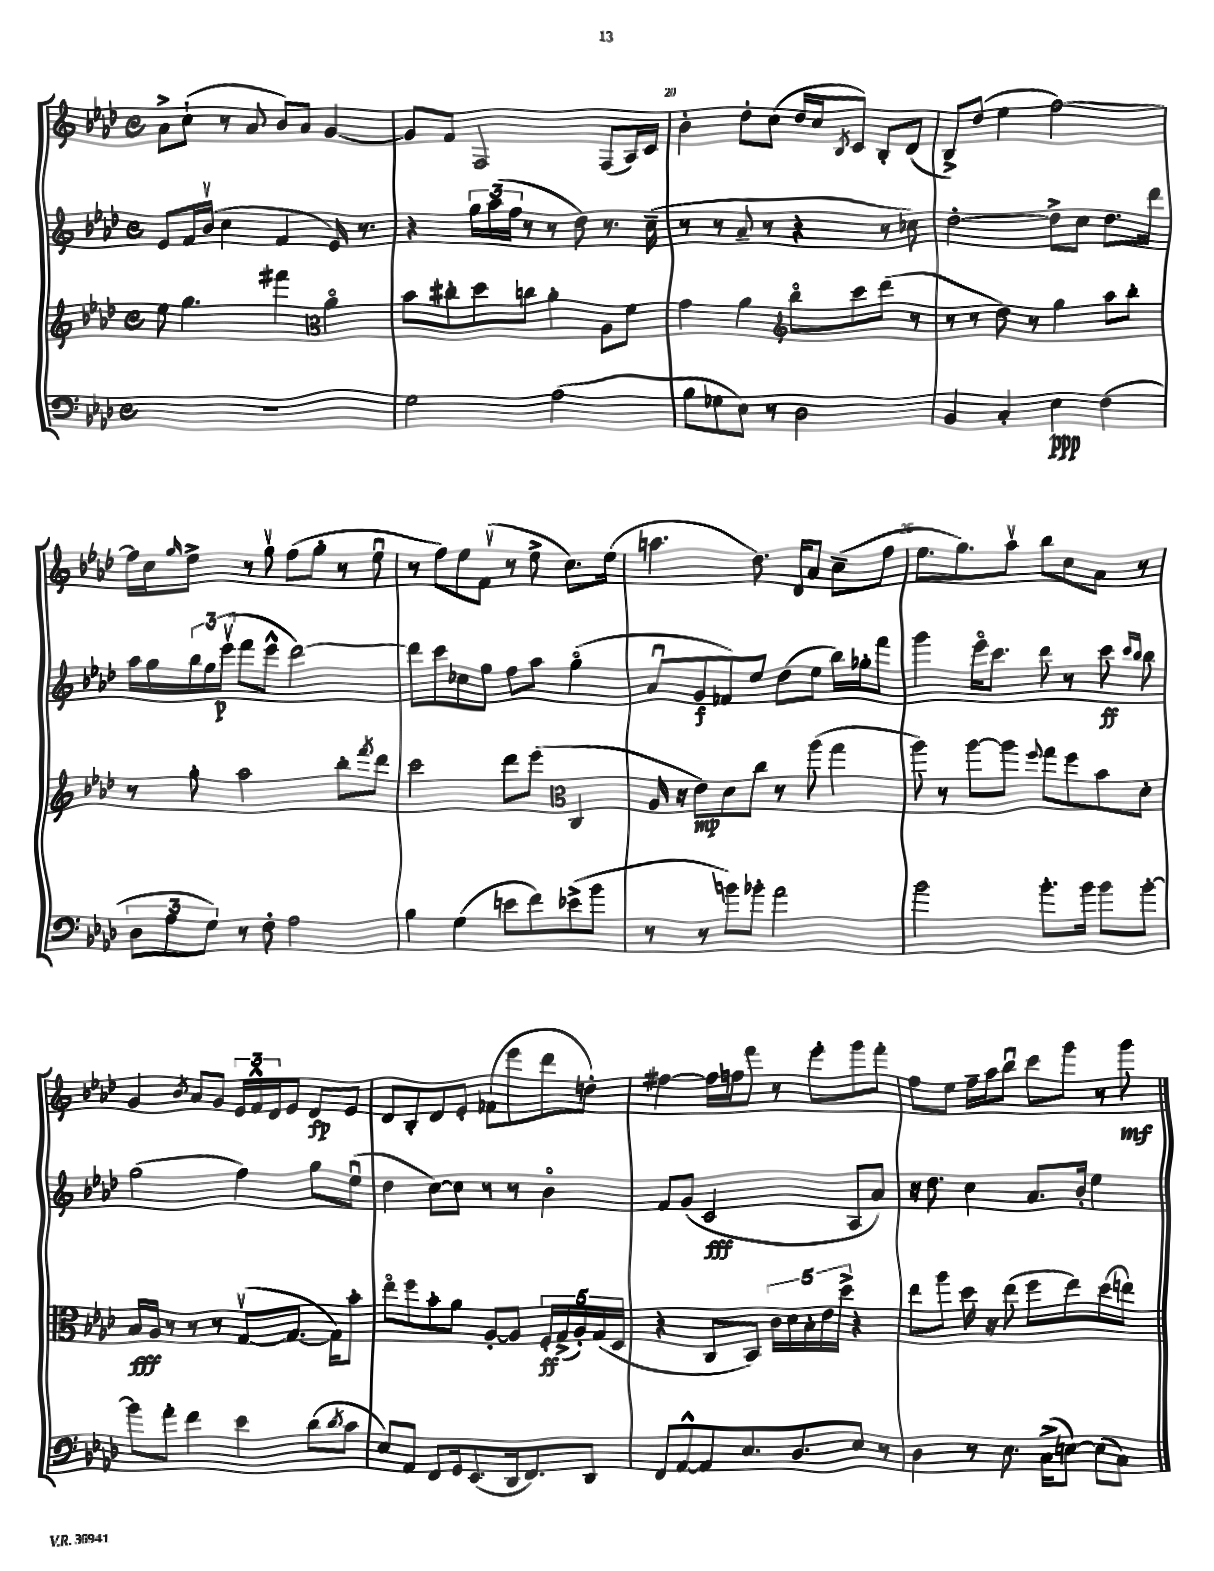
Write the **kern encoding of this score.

**kern	**dynam	**kern	**dynam	**kern	**dynam	**kern	**dynam
*part4	*part4	*part3	*part3	*part2	*part2	*part1	*part1
*staff4	*staff4	*staff3	*staff3	*staff2	*staff2	*staff1	*staff1
*clefF4	*	*clefG2	*	*clefG2	*	*clefG2	*
*k[b-e-a-d-]	*	*k[b-e-a-d-]	*	*k[b-e-a-d-]	*	*k[b-e-a-d-]	*
*M4/4	*	*M4/4	*	*M4/4	*	*M4/4	*
*met(c)	*	*met(c)	*	*met(c)	*	*met(c)	*
=18	=18	=18	=18	=18	=18	=18	=18
1r	.	8ee-\	.	8e-/L	.	8a-^\L	.
.	.	4.gg\	.	16f/L	.	(8cc`\J	.
.	.	.	.	(16b-v/JJ	.	.	.
.	.	.	.	4cc\	.	8r	.
.	.	.	.	.	.	8a-/	.
.	.	4fff#X\	.	4f/	.	8b-/L)	.
.	.	.	.	.	.	8a-/J	.
*	*	*clefC3	*	*	*	*	*
.	.	4a-\	.	16e-/)	.	[4g/	.
.	.	.	.	8.r	.	.	.
=19	=19	=19	=19	=19	=19	=19	=19
2G\	.	8b-\L	.	4r	.	8g/L]	.
.	.	8cc#X'\	.	.	.	8f/J	.
.	.	8dd-\	.	24gg\LL	.	2F/	.
.	.	.	.	(24aa-\	.	.	.
.	.	.	.	24ff\JJ	.	.	.
.	.	8ccn\J	.	8r	.	.	.
(2A-\	.	4a-'\	.	8r	.	.	.
.	.	.	.	8dd-\)	.	.	.
.	.	8A-\L	.	8.r	.	(8F/L	.
.	.	8f\J	.	.	.	16A-/L)	.
.	.	.	.	(16cc~\	.	16c/JJ	.
=20	=20	=20	=20	=20	=20	=20	=20
8B-\L	.	4g\	.	8r	.	4b-'\	.
8G-X\	.	.	.	8r	.	.	.
8E-\J)	.	4a-\	.	8a-~/	.	8dd-'\L	.
8r	.	.	.	8r	.	(8cc\J	.
*	*	*clefG2	*	*	*	*	*
2D-\	.	8bb-\L	.	4r	.	16dd-/LL	.
.	.	.	.	.	.	16cc/J	.
.	.	.	.	.	.	8qB-/	.
.	.	8ccc\	.	.	.	8c/J)	.
.	.	(8ddd-\J	.	8r	.	8B-'/L	.
.	.	8r	.	8cc-X\)	.	(8d-/J	.
=21	=21	=21	=21	=21	=21	=21	=21
4BB-/	.	8r	.	[2dd-'\	.	8B-^/L)	.
.	.	8r	.	.	.	(8dd-/J	.
4C'/	.	8dd-\)	.	.	.	4ee-\	.
.	.	8r	.	.	.	.	.
4E-\	ppp	4gg\	.	8dd-^\L]	.	[2ff\)	.
.	.	.	.	8cc\J	.	.	.
(4F\	.	8aa-\L	.	8.dd-\L	.	.	.
.	.	8bb-'\J	.	.	.	.	.
.	.	.	.	16ddd-\Jk	.	.	.
!!LO:LB:g=z
=22	=22	=22	=22	=22	=22	=22	=22
12D-\L	.	8r	.	16aa-\LL	.	16ff\LL]	.
.	.	.	.	16gg\	.	16cc\J	.
12A-\	.	.	.	.	.	.	.
.	.	.	.	.	.	16qqgg/	.
.	.	8gg'\	.	24bb-\	.	8ee-^\J	.
12G\J)	.	.	.	24gg\	.	.	.
.	.	.	.	(24eee-v\JJ	p	.	.
8r	.	2aa-\	.	8fff\L	.	8r	.
8F'\	.	.	.	8eee-^^\J	.	8ggv\	.
2A-\	.	.	.	[2ddd-\)	.	(8ff\L	.
.	.	.	.	.	.	8gg'\J	.
.	.	8bb-'\L	.	.	.	8r	.
.	.	8qfff/	.	.	.	.	.
.	.	8ddd-\J	.	.	.	8ee-u\	.
=23	=23	=23	=23	=23	=23	=23	=23
4B-\	.	2ccc\	.	8ddd-\L]	.	8r	.
.	.	.	.	8ccc\	.	8ff\L)	.
(4G\	.	.	.	8cc-X\	.	8ee-\	.
.	.	.	.	8gg\J	.	(8fv\J	.
8en\L	.	8ddd-\L	.	8ff\L	.	8r	.
8f\)	.	(8eee-\J	.	8aa-\J	.	8ee-^\	.
*	*	*clefC3	*	*	*	*	*
(8e-X^\	.	4C/	.	(4gg\	.	8.cc\L)	.
8b-\J	.	.	.	.	.	.	.
.	.	.	.	.	.	(16ee-\Jk	.
=24	=24	=24	=24	=24	=24	=24	=24
8r	.	16A-/	.	8a-u/L	.	4.aan\	.
.	.	16r	.	.	.	.	.
8r	.	8e-\L)	mp	8g/	f	.	.
8bn\L)	.	8d-\	.	8f-X/)	.	.	.
8b-X'\J	.	8cc\J	.	8ee-/J	.	8.dd-\)	.
2a-\	.	8r	.	(8dd-\L	.	.	.
.	.	.	.	.	.	16d-/KL	.
.	.	(8aa-\	.	8ee-\J	.	8a-/J	.
.	.	4gg\	.	16bb-\LL)	.	(8cc~\L	.
.	.	.	.	16gg-X'\J	.	.	.
.	.	.	.	8fff\J	.	8ff\J	.
=25	=25	=25	=25	=25	=25	=25	=25
2b-\	.	8aa-\)	.	4ggg\	.	8.ee-\L	.
.	.	8r	.	.	.	.	.
.	.	.	.	.	.	8.gg\)	.
.	.	[8aa-\L	.	16eee-\KL	.	.	.
.	.	.	.	8.ccc\J	.	.	.
.	.	8aa-\J]	.	.	.	8aa-v\J	.
.	.	8qqff/	.	.	.	.	.
8.b-'\L	.	8gg\L	.	8ddd-\	.	8bb-\L	.
.	.	8ff\	.	8r	.	8cc\	.
16b-\Jk	.	.	.	.	.	.	.
8b-\L	.	8b-\	.	8ccc\	ff	8a-\J	.
.	.	.	.	16qqccc/LL	.	.	.
.	.	.	.	16qqbb-/JJ	.	.	.
[8b-'\J	.	8d-'\J	.	8bb-\	.	8r	.
!!LO:LB:g=z
=26	=26	=26	=26	=26	=26	=26	=26
8b-\L]	.	16B-/LL	fff	(2gg\	.	4g/	.
.	.	16A-/JJ	.	.	.	.	.
8a-'\J	.	8r	.	.	.	.	.
.	.	.	.	.	.	8qb-/	.
4f\	.	8r	.	.	.	8a-/L	.
.	.	8r	.	.	.	8g/J	.
4e-\	.	([8Gv/L	.	4ff\)	.	24e-/LL	.
.	.	.	.	.	.	24f^^/	.
.	.	.	.	.	.	24d-/J	.
.	.	8.G/J_	.	.	.	8e-/J	.
(8d-\L	.	.	.	8gg\L	.	8d-/L	fp
.	.	16G\KL])	.	.	.	.	.
8qd-/	.	.	.	.	.	.	.
8c\J	.	8b-'\J	.	(8ee-u\J	.	8e-/J	.
=27	=27	=27	=27	=27	=27	=27	=27
8E-/L)	.	8ee-\L	.	4dd-\	.	8d-/L	.
8AA-/J	.	8ff\	.	.	.	8B-'/	.
8FF/L	.	8b-'\	.	[8cc\L)	.	8d-/	.
16GG/k	.	8a-\J	.	8cc\J]	.	8e-'/J	.
(8.EE-/	.	.	.	.	.	.	.
.	.	[8A-'/L	.	8r	.	(8f-X\L	.
16DD-/k	.	8A-/J]	.	8r	.	8eee-\	.
8.FF/)	.	.	.	.	.	.	.
.	.	20F'/LL	ff	4b-\	.	8ddd-\	.
.	.	(20G^/	.	.	.	.	.
.	.	20A-'/)	.	.	.	.	.
8DD-/J	.	.	.	.	.	8ddn'\J)	.
.	.	(20G/	.	.	.	.	.
.	.	20D-/JJ	.	.	.	.	.
=28	=28	=28	=28	=28	=28	=28	=28
8FF/L	.	4r	.	8f/L	.	[4ff#X\	.
[8AA-^^/	.	.	.	(8g/J	.	.	.
8AA-/]	.	8C/L	.	2c/	fff	16ff#\LL]	.
.	.	.	.	.	.	16ffn\J	.
8.E-/	.	8BB-/J)	.	.	.	8fff\J	.
.	.	20c\LL	.	.	.	8r	.
.	.	20d-\	.	.	.	.	.
8.D-/	.	.	.	.	.	.	.
.	.	20B-'\	.	.	.	.	.
.	.	.	.	.	.	8eee-'\L	.
.	.	20e-\	.	.	.	.	.
.	.	20dd-^\JJ	.	.	.	.	.
8E-/J	.	4r	.	8A-/L	.	8ggg\	.
8r	.	.	.	8a-/J)	.	8fff'\J	.
=29	=29	=29	=29	=29	=29	=29	=29
4D-\	.	8ee-\L	.	16r	.	8ff\L	.
.	.	.	.	8.dd-\	.	.	.
.	.	8aa-\J	.	.	.	8ee-\J	.
8r	.	16dd-\	.	4cc\	.	16ff~\LL	.
.	.	16r	.	.	.	16aa-\J	.
8.E-\	.	(8ee-\	.	.	.	8bb-u\J	.
.	.	8ff\L	.	8.a-/L	.	8ccc\L	.
(16C^\KL	.	.	.	.	.	.	.
[8En\J)	.	8ee-\)	.	.	.	8ggg\J	.
.	.	.	.	16b-'/Jk	.	.	.
(8E\L]	.	(8dd-\	.	4ee-\	.	8r	.
8C\J)	.	8een\J)	.	.	.	8ggg\	mf
==	==	==	==	==	==	==	==
*-	*-	*-	*-	*-	*-	*-	*-
